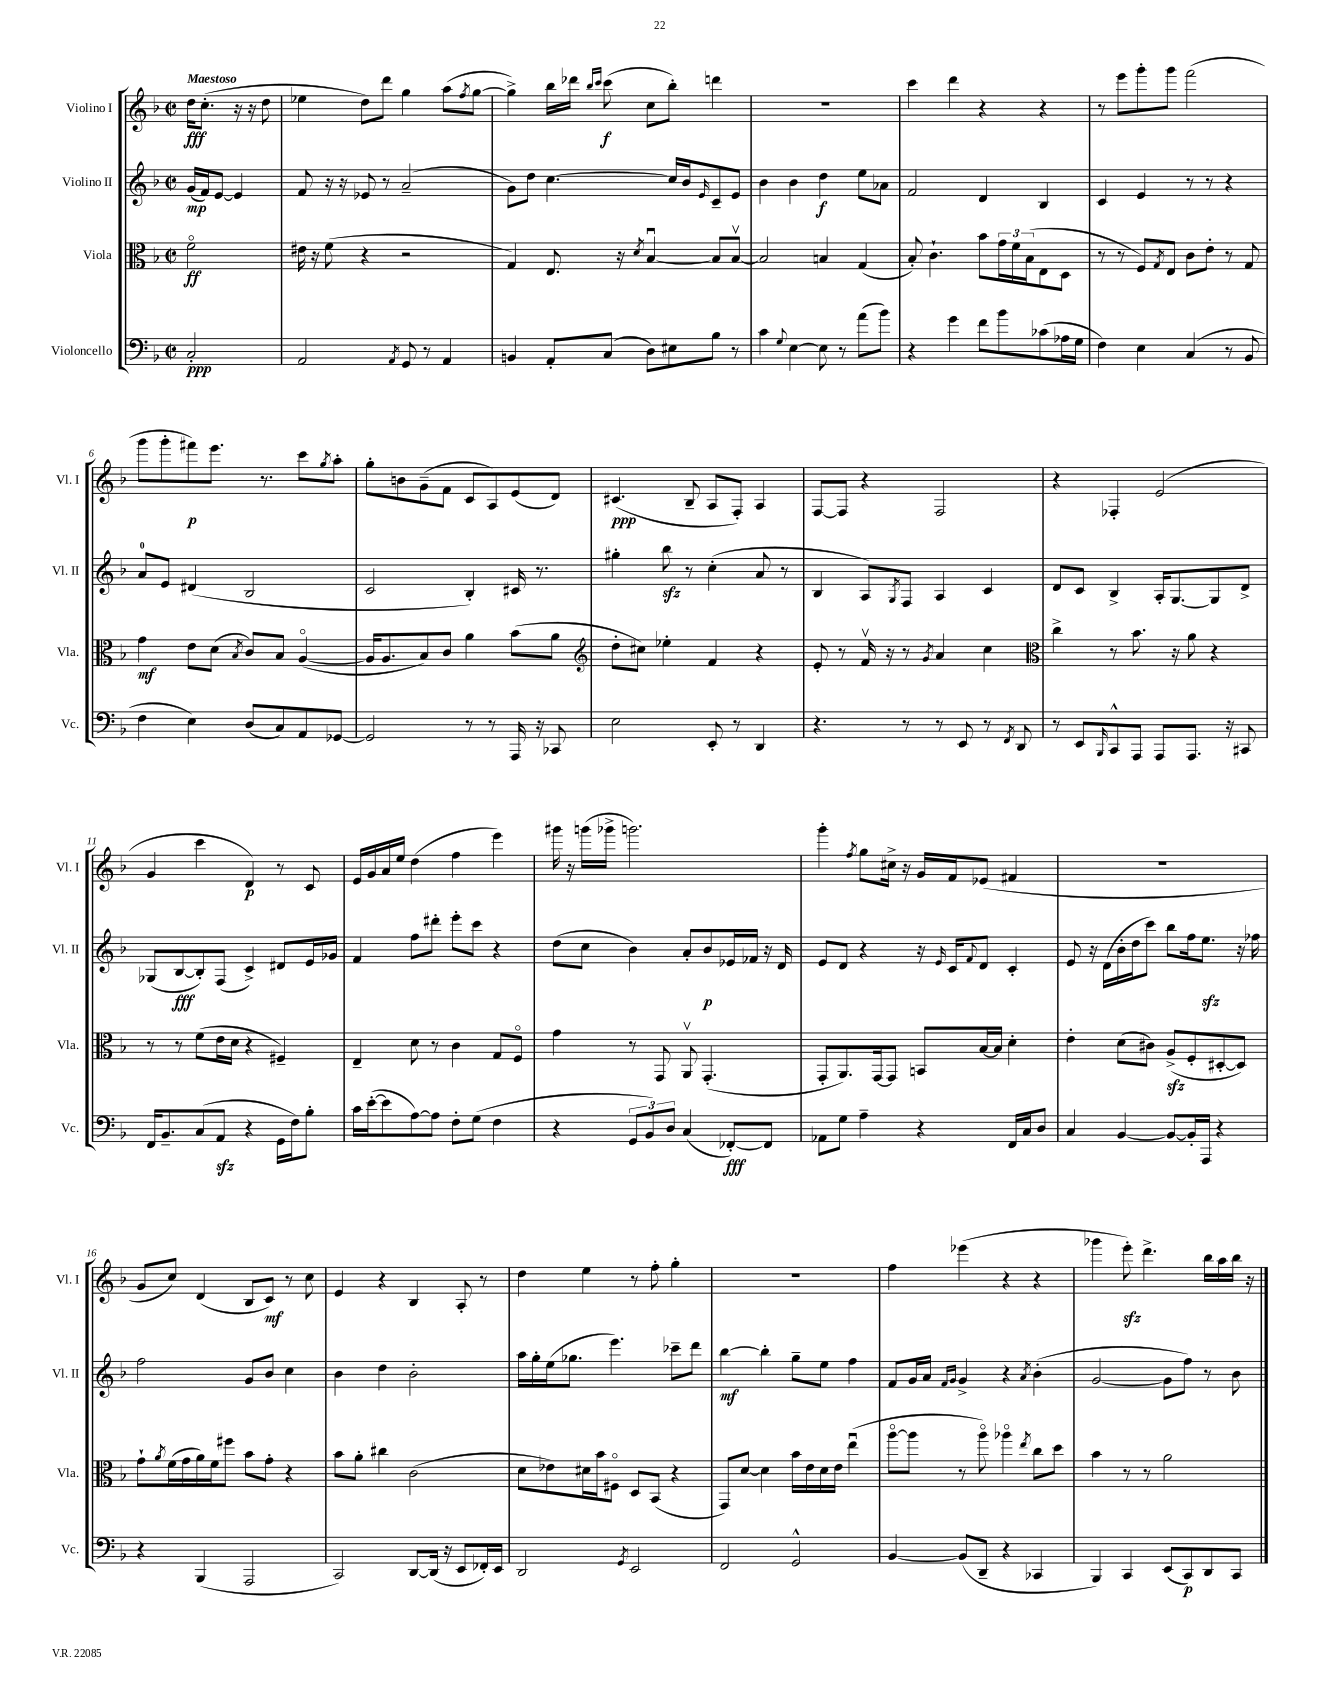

**kern	**kern	**kern	**kern
*staff4	*staff3	*staff2	*staff1
*clefF4	*clefC3	*clefG2	*clefG2
*k[b-]	*k[b-]	*k[b-]	*k[b-]
*M2/2	*M2/2	*M2/2	*M2/2
*met(c|)	*met(c|)	*met(c|)	*met(c|)
2C'	2fo	(16g	16dd
.	.	16f)	(8.cc'
.	.	[8e	.
.	.	4e]	16r
.	.	.	16r
.	.	.	8dd
=	=	=	=
2AA	16e#	8f	4ee-
.	16r	.	.
.	(8f	16r	.
.	.	16r	.
.	4r	8e-	8dd)
.	.	8r	8ddd
8qAA	.	.	.
8GG	2r	(2a~	4gg
8r	.	.	.
4AA	.	.	(8aa
.	.	.	8qff
.	.	.	[8gg
=	=	=	=
4BB	4G)	8g)	4gg^])
.	.	8dd	.
8AA'	8.E	[4.cc	16bb-
.	.	.	16ddd-
.	.	.	16qqbb-
.	.	.	16qqccc
(8C	.	.	(8ccc
.	16r	.	.
.	8qd	.	.
8D)	[4B-u	.	8cc
8E#	.	16cc]	8bb-')
.	.	16b-	.
.	.	16qqe	.
8B-	8B-]	8c~	4ddd
8r	[8B-v	8e	.
=	=	=	=
4c	2B-]	4b-	1r
8qqG	.	.	.
[4E	.	4b-	.
8E]	4B	4dd	.
8r	.	.	.
(8a	(4G	8ee	.
8b-)	.	8a-	.
=	=	=	=
4r	8B-')	2f	4ccc
.	4.c`	.	.
4g	.	.	4ddd
8f	8b-	4d	4r
8b-	24g	.	.
.	24f	.	.
.	(24B-	.	.
(8c-	8E	4B-	4r
16A-	8D	.	.
16G	.	.	.
=	=	=	=
4F)	8r	4c	8r
.	8r	.	8eee
4E	8F)	4e	8ggg'
.	8qG	.	.
.	8E	.	8ggg
(4C	8c	8r	(2fff
.	8e'	8r	.
8r	8r	4r	.
8BB-	8G	.	.
=	=	=	=
4F	4g	8a	8ggg
.	.	8e	8ggg'
4E)	8e	(4d#	8fff#)
.	(8d	.	8.eee
.	8qB-	.	.
(8D	8c)	2B-	.
.	.	.	8.r
8C)	8B-	.	.
8AA	([4Ao	.	8ccc
.	.	.	8qgg
[8GG-	.	.	8aa'
=	=	=	=
2GG-]	16A]	2c	8gg'
.	8.A	.	.
.	.	.	8b
.	8B-)	.	(8g~
.	8c	.	8f
8r	4a	4B-')	8c
8r	.	.	8A)
16AAA	(8b-	16c#	(8e
16r	.	8.r	.
8CC-	8a	.	8d)
=	=	=	=
*	*clefG2	*	*
2E	8dd'	4gg#'	(4.c#
.	8cc#)	.	.
.	4ee-'	8bb-	.
.	.	8r	8B-~
8EE'	4f	(4cc'	8A
8r	.	.	8F')
4DD	4r	8a	4A
.	.	8r	.
=	=	=	=
4.r	8e'	4B-	[8F
.	8r	.	8F]
.	16fv	8A)	4r
.	16r	.	.
.	.	8qG	.
8r	8r	8F	.
.	8qg	.	.
8r	4a	4A	2F
8EE	.	.	.
8r	4cc	4c	.
8qFF	.	.	.
8DD	.	.	.
=	=	=	=
*	*clefC3	*	*
8r	4cc^	8d	4r
8EE	.	8c	.
16qqBBB-	.	.	.
8CC^^	8r	4B-^	4F-'
8AAA	8.b-	.	.
8AAA	.	16A'	(2e
.	16r	[8.G	.
8.AAA	8a	.	.
.	4r	8G]	.
16r	.	.	.
8CC#	.	8d^	.
=	=	=	=
16FF	8r	(8G-	4g
8.BB-~	.	.	.
.	8r	[8B-	.
(8C	(8f	8B-'])	4ccc
8AA	16e	(8F	.
.	16d	.	.
4r	4r	4c^)	4d)
16GG	4F#~)	8d#	8r
16F)	.	.	.
8B-'	.	16e	8c
.	.	16g-	.
=	=	=	=
16c	4E~	4f	16e
([16e'	.	.	16g
8e]	.	.	16a
.	.	.	16ee
[8A)	8d	8ff	(4dd
8A]	8r	8ddd#'	.
8F'	4c	8eee'	4ff
(8G	.	8ccc	.
4F	8G	4r	4eee)
.	8Fo	.	.
=	=	=	=
4r	4g	(8dd	16ggg#
.	.	.	16r
.	.	8cc	(16ggg
.	.	.	16ggg-^
12GG	8r	4b-)	2.ggg)
12BB-)	.	.	.
.	8GG	.	.
12D	.	.	.
(4C	8AAv	8a'	.
.	(4.GG'	8b-	.
[8FF-')	.	16e-	.
.	.	16f-	.
8FF-]	.	16r	.
.	.	16d	.
=	=	=	=
8AA-	8GG'	8e	4ggg'
8G	8.AA)	8d	.
.	.	.	8qff
4A~	.	4r	8gg
.	[16GG	.	.
.	8GG]	.	16cc#^
.	.	.	16r
4r	8BB	16r	16g
.	.	16qqe	.
.	.	16c	16f
.	.	8qqf	.
.	[16B-	8d	(8e-
.	16B-]	.	.
16FF	4d'	4c'	4f#
16C	.	.	.
8D	.	.	.
=	=	=	=
4C	4e'	8e	1r
.	.	16r	.
.	.	(16d	.
[4BB-	(8d	16b-'	.
.	.	16dd	.
.	8c#)	8ccc)	.
8BB-_	(8A^	8bb-	.
16BB-']	8F'	16ff	.
16AAA	.	8.ee	.
4r	[8D#'	.	.
.	8D#])	16r	.
.	.	16ff-	.
=	=	=	=
4r	8g`	2ff	8g
.	8qa	.	.
.	(16f	.	8cc)
.	16g	.	.
(4BBB-	16a)	.	(4d
.	16f	.	.
.	8ff#	.	.
2AAA	8b-	8g	8B-
.	8g'	8b-	8c)
.	4r	4cc	8r
.	.	.	8cc
=	=	=	=
2CC)	8b-	4b-	4e
.	8a'	.	.
.	4cc#	4dd	4r
[8DD	(2c	2b-'	4B-
(16DD]	.	.	.
16r	.	.	.
8EE	.	.	8A'
16FF-')	.	.	8r
16EE	.	.	.
=	=	=	=
2DD	8d	16aa	4dd
.	.	16gg'	.
.	8e-)	(16ee	.
.	.	8.gg-	.
.	16d#	.	4ee
.	16b-	.	.
.	8F#o	4.eee)	.
8qGG	.	.	.
2EE	8D	.	8r
.	(8BB-	.	8ff'
.	4r	8ccc-~	4gg'
.	.	8ddd	.
=	=	=	=
2FF	8GG)	[4bb-	1r
.	[8d	.	.
.	4d]	4bb-']	.
2GG^^	16b-	8gg~	.
.	16e	.	.
.	16d	8ee	.
.	16e	.	.
.	(4eeu	4ff	.
=	=	=	=
[4BB-	[8aao	8f	4ff
.	8aa]	16g	.
.	.	16a	.
.	.	16qqf	.
.	.	16qqg	.
(8BB-]	8r	4g^	(4eee-
8DD~	8aao)	.	.
4r	4aa-o	4r	4r
.	8qee	8qa	.
4CC-	8cc	(4b-'	4r
.	8dd	.	.
=	=	=	=
4BBB-)	4b-	[2g	4ggg-
4CC	8r	.	8eee')
.	8r	.	4.ddd^
(8EE	2a	8g]	.
8CC)	.	8ff)	.
8DD	.	8r	16bb-
.	.	.	16aa
8CC	.	8b-	16bb-
.	.	.	16r
==	==	==	==
*-	*-	*-	*-
